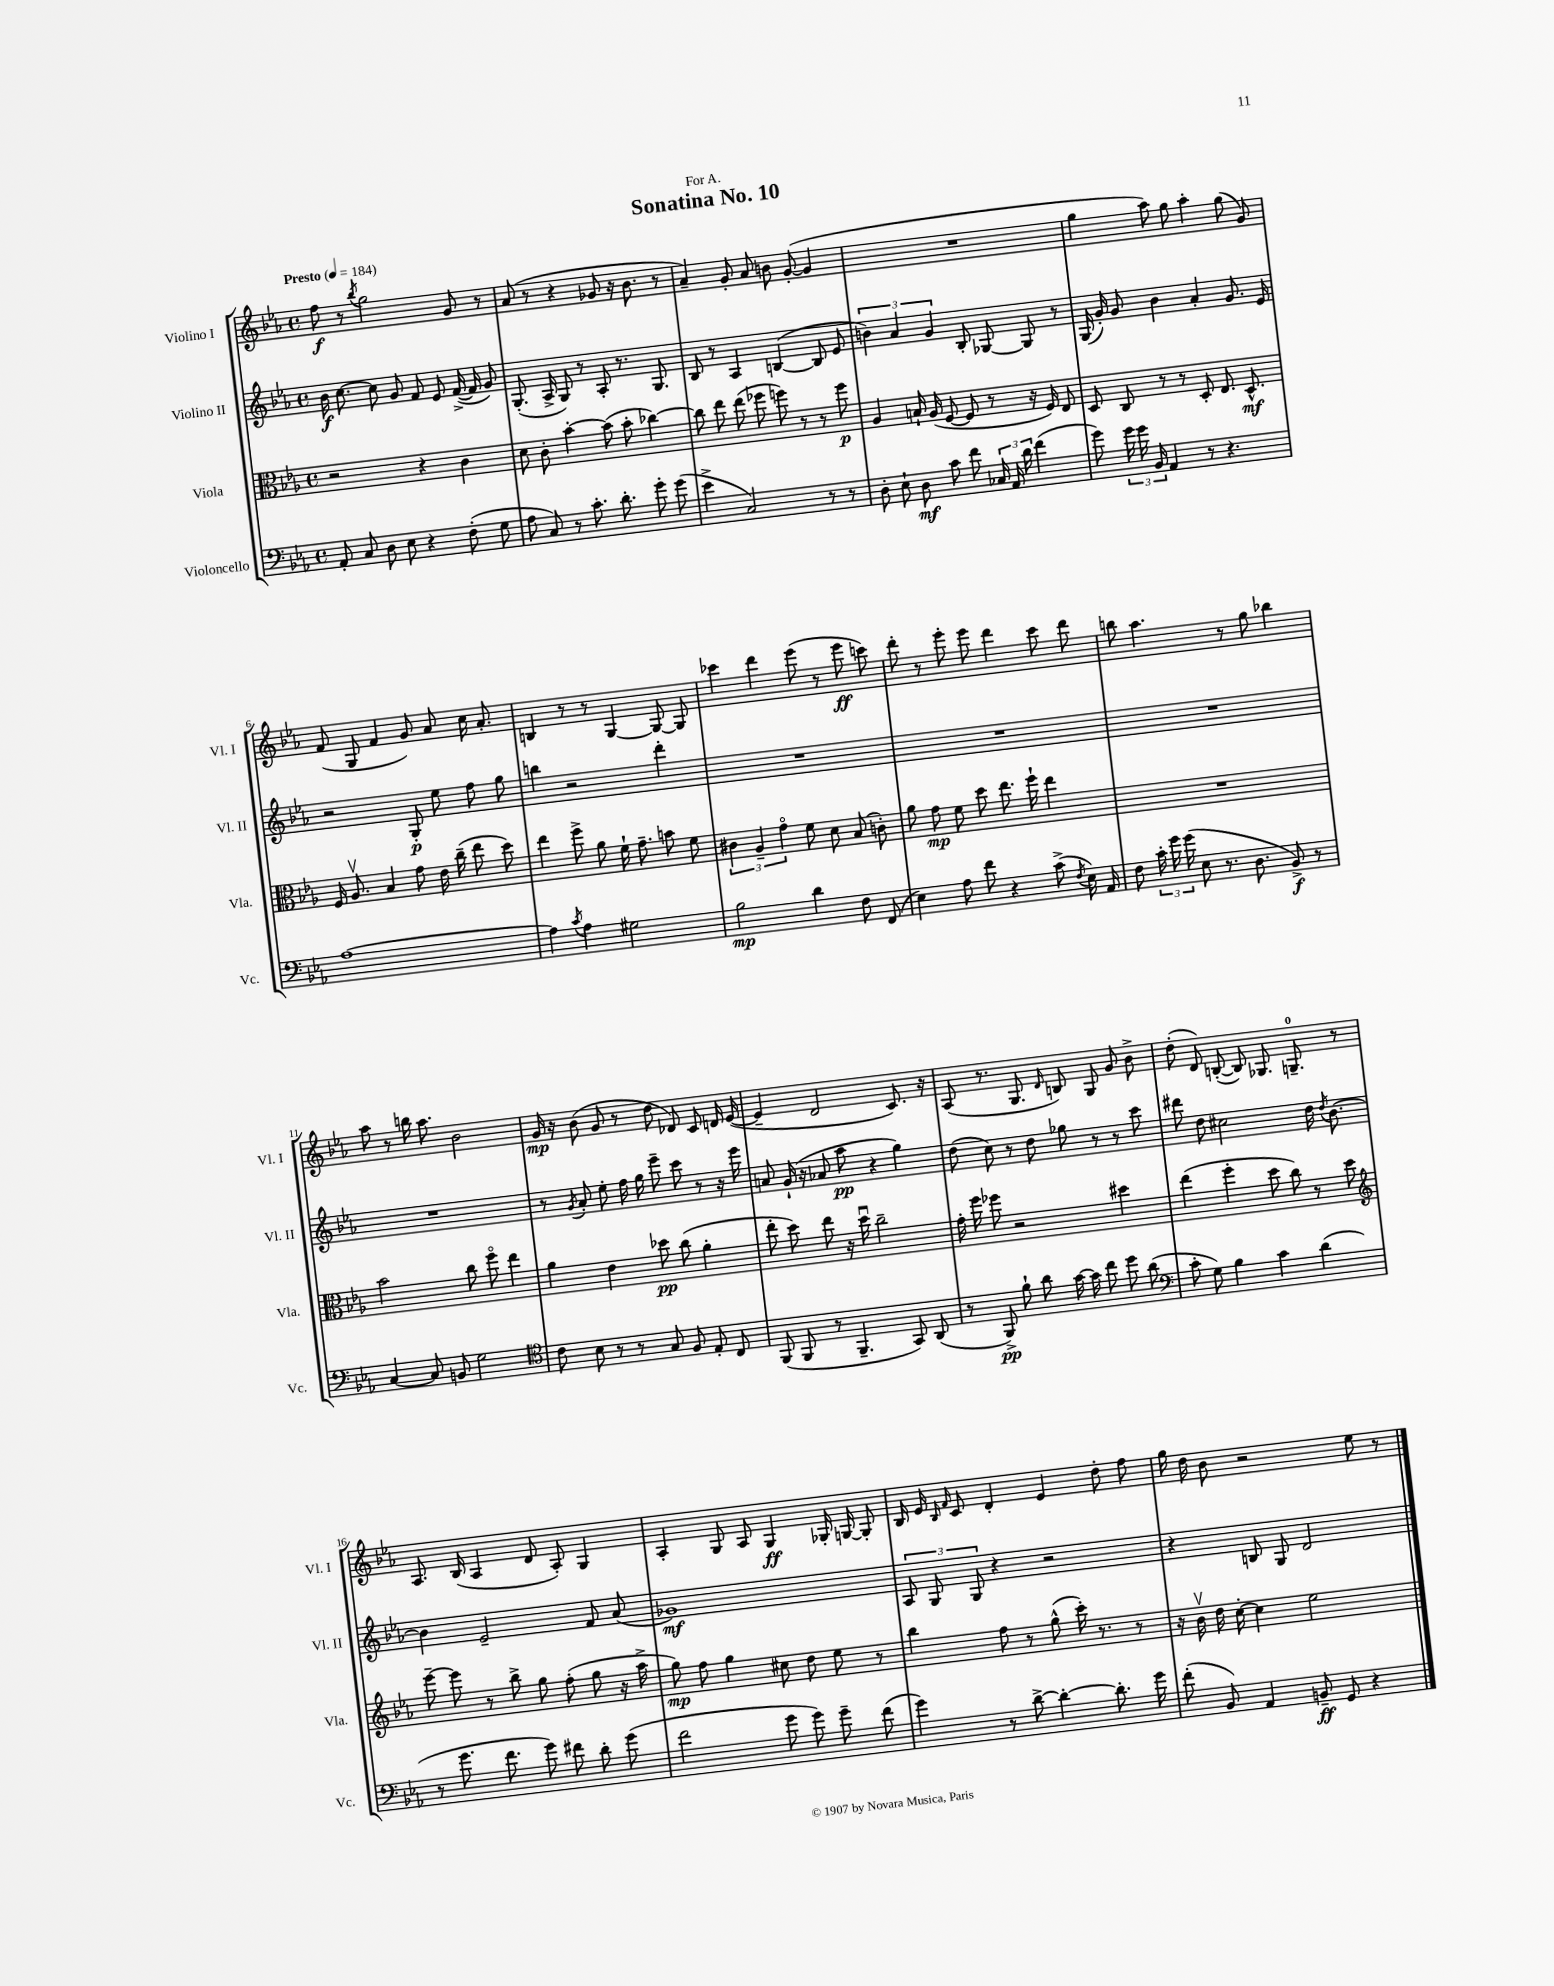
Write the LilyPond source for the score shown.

\header { title = "Sonatina No. 10" dedication = "For A." }
<<
\new StaffGroup <<
\new Staff = "s0" \with { instrumentName = "Violino I" shortInstrumentName = "Vl. I" } {
    \clef treble \key ees \major \defaultTimeSignature \time 4/4 \tempo "Presto" 4 = 184
    \autoBeamOff f''8\f r8 \acciaccatura { bes''8 } g''2 g'8 r8 |
    aes'8( r8 r4 ges'8 r16 bes'8. r8 |
    aes'4--) g'8-. aes'8 b'8 g'8~-.( g'4 |
    R1 |
    g''4 aes''8) g''8 aes''4-. g''8( g'8) |
    f'8( g8 f'4 g'8) aes'8 c''16 aes'8.-. |
    b4 r8 r8 g4~ g8~ g8 |
    ces'''4 d'''4 ees'''8( r8 ees'''8\ff c'''8) |
    d'''8-. r8 ees'''8-. ees'''8 d'''4 c'''8 d'''8 |
    b''8 aes''4. r8 g''8 bes''4 |
    aes''8 r8 b''16 aes''8. bes'2 |
    g'16\mp r16 bes'8( g'8 r8 d''8 des'8) c'8 d'16 ees'16~( |
    ees'4-- d'2 c'8.) r16 |
    aes8( r8. g8. \grace { d'16 } b8) g8 g'8 bes'8-> |
    d''8-.( d'8) b8~-.( b8) ges8. g8.-0-- r8 |
    aes8. bes16( aes4 d'8 aes8-.) g4 |
    aes4-. g8 aes8 g4\ff ges16-. g16~ g8-. |
    bes16 ees'16 \grace { bes16 f'16 } c'8 d'4-. ees'4 d''8-. f''8 |
    g''16 d''16 bes'8 r2 ees''8 r8 \bar "|." |
}
\new Staff = "s1" \with { instrumentName = "Violino II" shortInstrumentName = "Vl. II" } {
    \clef treble \key ees \major \defaultTimeSignature \time 4/4
    \autoBeamOff bes'16\f c''8.~ c''8 g'8 f'8 ees'8 f'16~->( f'16 g'8) |
    g8.-.( aes16-> g8) r8 aes8-. r8. g8. |
    bes8 r8 aes4 b4~( b8 ees'8 |
    \tuplet 3/2 { b'4) aes'4 g'4 } bes8-. ges8~ ges8 r8 |
    g16( g'16-.) g'8 bes'4 aes'4-. g'8. ees'16 |
    r2 g8-.\p ees''8 f''8 g''8 |
    b''4 r2 d'''4-. |
    R1 |
    R1 |
    R1 |
    R1 |
    r8 \acciaccatura { g'8 } aes'8-. ees''8-. f''16 g''16 ees'''8-- c'''8 r8 r16 ees'''16 |
    a'8 g'16-!( r16 aes'8 aes''8\pp r4 g''4) |
    d''8( c''8) r8 d''8 ges''8 r8 r8 c'''8 |
    dis'''8 d''8 cis''2 d''16 \acciaccatura { d''8 } bes'8.~ |
    bes'4 ees'2-- f'8 aes'8( |
    ges'1\mf) |
    \tuplet 3/2 { aes8 g8 g8 } r4 r2 |
    r4 b8 g8 d'2 \bar "|." |
}
\new Staff = "s2" \with { instrumentName = "Viola" shortInstrumentName = "Vla." } {
    \clef alto \key ees \major \defaultTimeSignature \time 4/4
    \autoBeamOff r2 r4 c'4 |
    d'8 c'8-. bes'4~-. bes'8( bes'8-. ces''4~) |
    ces''8 ees''8 ees''8( fes''8 f''8) r8 r8 f''8\p |
    aes4 b16-! aes16( f8~ f8 r8 r16 f16) ees8 |
    d8 c8 r8 r8 d8-. ees8. d8.-^\mf |
    f16 aes8.\upbow bes4 g'8 ees'16 c''16--( ees''8 d''8) |
    ees''4 f''8-> aes'8 f'16-! g'8.-- b'8 f'8 |
    \tuplet 3/2 { cis'4 aes4-- g'4\flageolet } f'8 d'8 bes8( c'8-.) |
    aes'8 g'8\mp f'8 d''8 ees''8. f''16-! ees''4 |
    R1 |
    bes'2 c''8 f''8\flageolet ees''4 |
    aes'4 ees'4 des''8\pp c''8( aes'4-. |
    ees''8-. d''8) ees''8 r16 d''16\downbow c''2-- |
    g'16-. f''16 fes''8 r2 dis''4 |
    ees''4( f''4-. d''8 c''8) r8 d''8 |
    \clef treble ees'''8~-- ees'''8 r8 bes''8-> g''8 f''8-.( g''8 r16 aes''16-> |
    g''8\mp) f''8 g''4 cis''8 d''8 ees''8 r8 |
    bes''4 f''8 r8 g''8-^( c'''16-.) r8. r8 |
    r16 bes'16\upbow d''16 c''16~-. c''4 ees''2 \bar "|." |
}
\new Staff = "s3" \with { instrumentName = "Violoncello" shortInstrumentName = "Vc." } {
    \clef bass \key ees \major \defaultTimeSignature \time 4/4
    \autoBeamOff aes,8-. c8 d8 ees8 r4 f8-.( g8 |
    aes8 c8) r8 c'8.-. d'8.-. g'8-. g'8( |
    ees'4-> c2) r8 r8 |
    d8-. ees8-! d8\mf c'8 f'8 \tuplet 3/2 { ces16 aes,16 d'16 } f'4( |
    g'8) \tuplet 3/2 { g'16 g'16 bes,16 } aes,4 r8 r4. |
    aes1~ |
    aes4 \acciaccatura { c'8 } aes4 gis2 |
    bes2\mp d'4 f8 f,8( |
    ees4) aes8 f'8 r4 c'8->( \acciaccatura { f8 } ees16) aes,16 |
    f8 \tuplet 3/2 { c'16-. g'16 g'16( } ees8 r8. d8. bes,8->\f) r8 |
    c4~ c8 b,8 g2 |
    \clef tenor c'8 bes8 r8 r8 g8 f8 ees8-. c8 |
    f,8( f,8 r8 f,4.-- g,8) aes,8( |
    r8 f,8->\pp) f'8-! aes'8 g'16~ g'16 c''8 d''8 aes'8( |
    \clef bass c'8-. g8) bes4 c'4 d'4( |
    r8 g'8. f'8. g'8) fis'8 d'8-. g'8( |
    f'2 g'8 g'8) g'8-- f'8( |
    g'4) r8 d'8~-> d'4~-. d'8.-. g'16 |
    f'8-.( bes,8) aes,4 b,8--\ff g,8 r4 \bar "|." |
}
>>
>>
